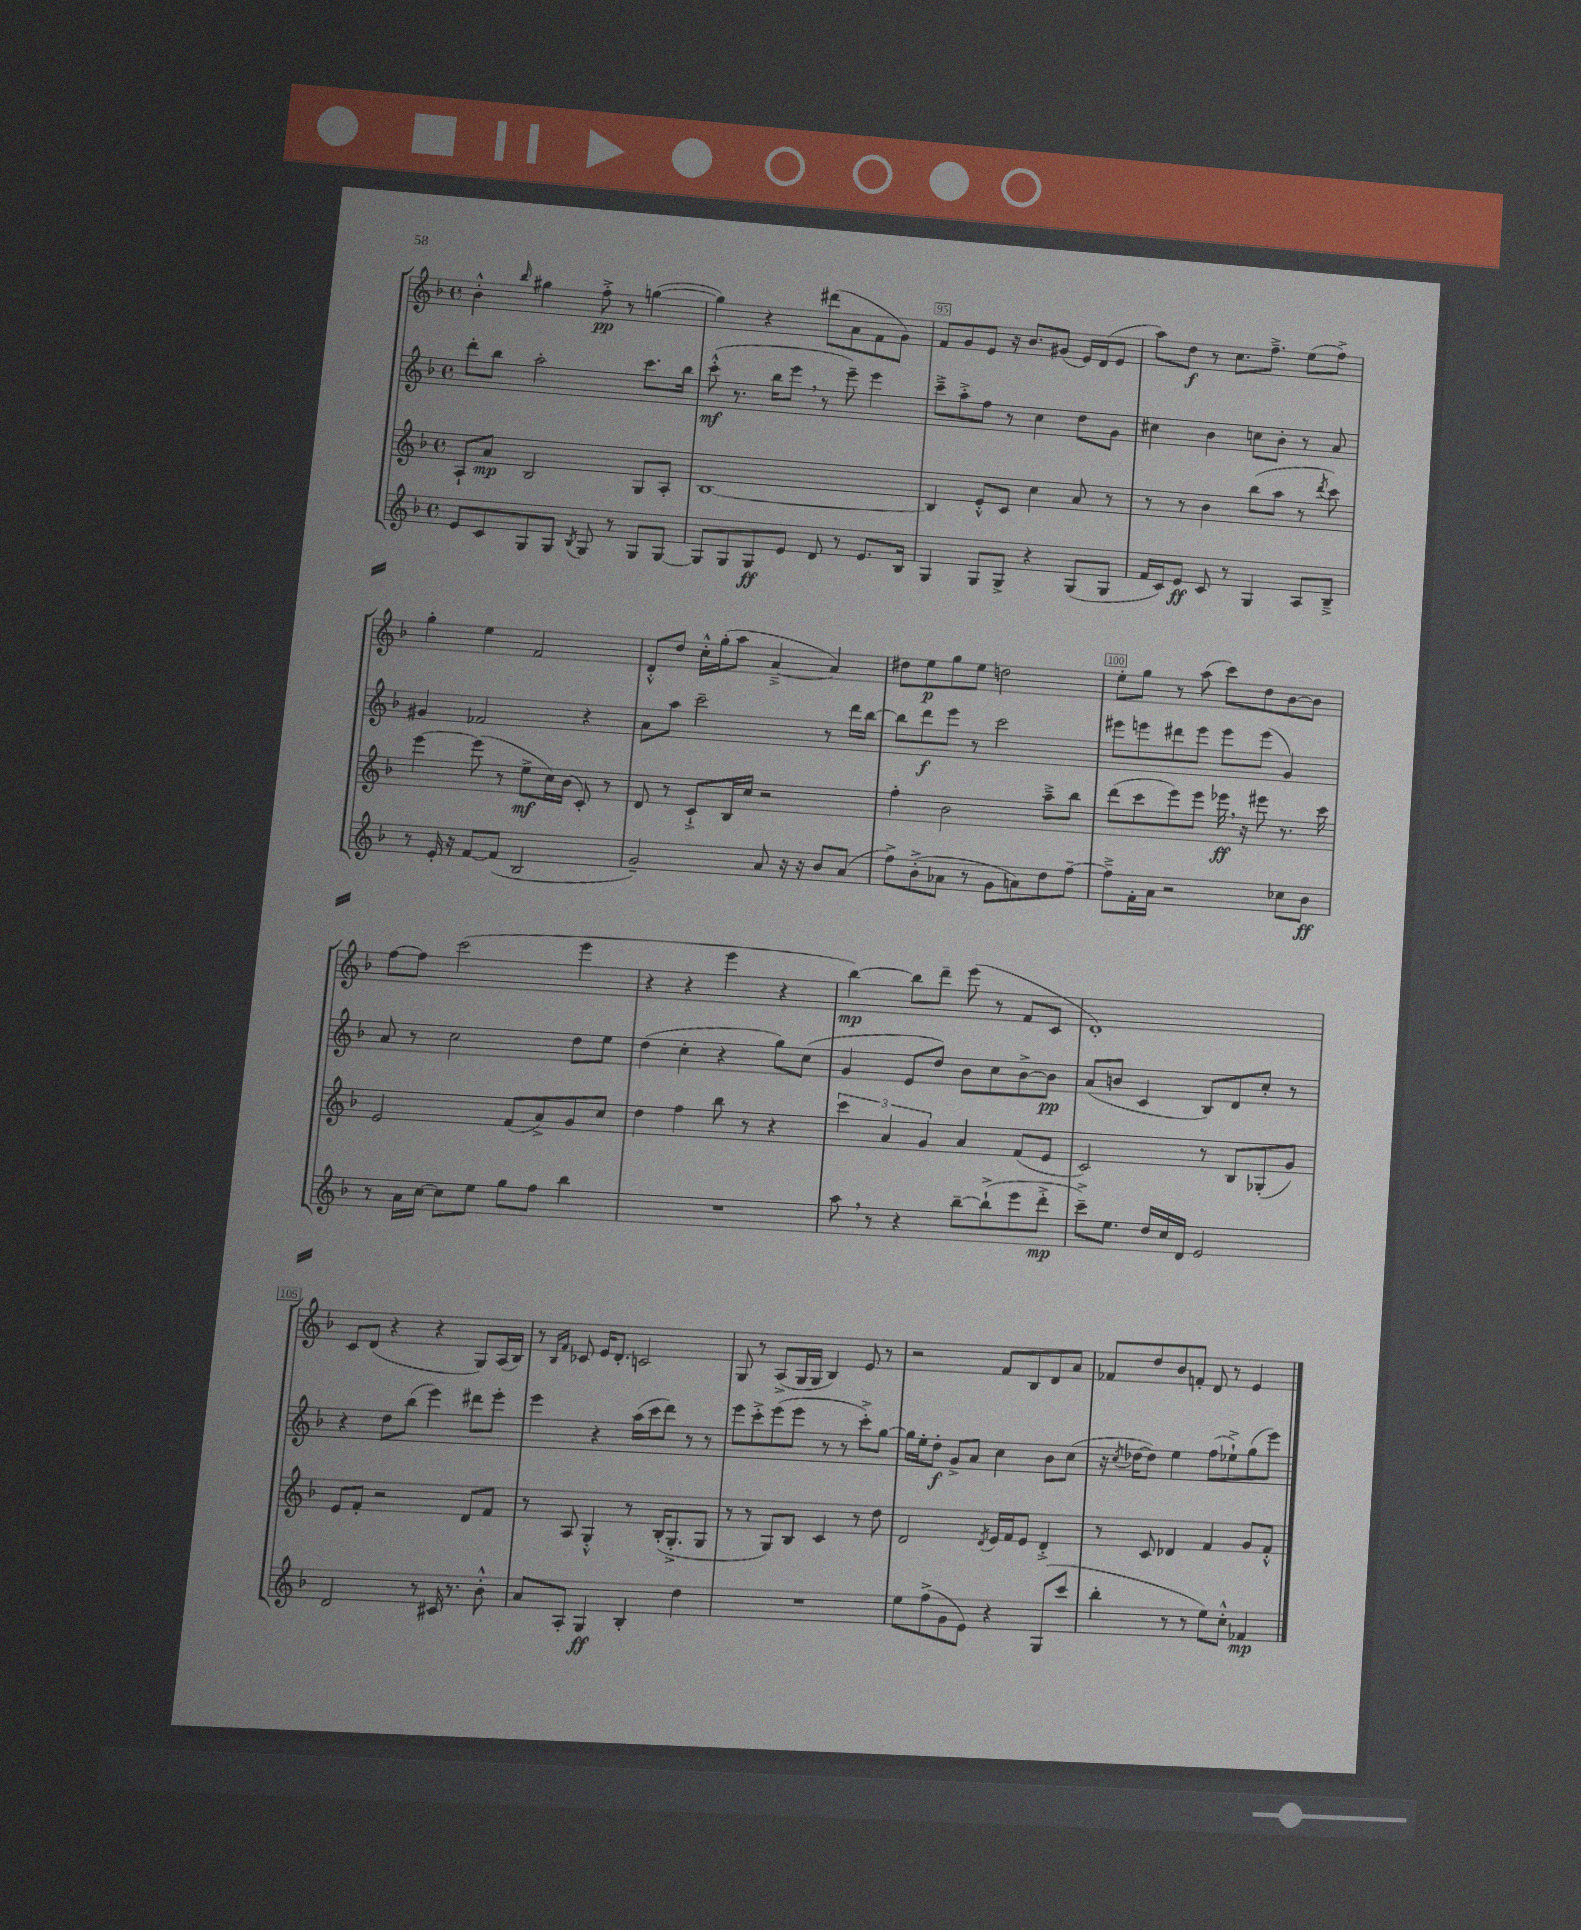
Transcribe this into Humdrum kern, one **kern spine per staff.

**kern	**kern	**kern	**kern
*staff4	*staff3	*staff2	*staff1
*clefG2	*clefG2	*clefG2	*clefG2
*k[b-]	*k[b-]	*k[b-]	*k[b-]
*M4/4	*M4/4	*M4/4	*M4/4
*met(c)	*met(c)	*met(c)	*met(c)
8e	8A`	8ddd'	4b-'^^
8c	8a	8bb-	.
.	.	.	16qqbb-
8G	2B-	2aa'	4gg#
8G	.	.	.
8qB-	.	.	.
8G	.	.	8ff'^
8r	.	.	8r
8G	8G	8.ccc	([4gg
[8G	8A'	.	.
.	.	16bb-	.
=	=	=	=
8G]	[1B-	(8ccc'^^	4gg])
8G	.	8.r	.
8G	.	.	4r
.	.	16bb-	.
8e	.	8eee	.
8d	.	8r	(8ddd#
8r	.	8eee~)	8a
8.e	.	4eee	8f
.	.	.	8g)
16B-	.	.	.
=	=	=	=
4G	4B-]	8ccc~^	8f
.	.	8aa'^	8g
8G	8e'^^	8ff	8e
8G^	8c	8r	16r
.	.	.	8.b-
4r	4cc	4cc	.
.	.	.	(8g#
(8G	8a	8dd	16e)
.	.	.	(16d
8G	8r	8g	8e
=	=	=	=
16f	8r	4cc#	8aa)
16c)	.	.	.
8e	8r	.	8dd
8c	4b-	4b-	8r
8r	.	.	8.cc
4G	(8bb-	8cc	.
.	.	.	8.ff~^
.	8aa	8b-'	.
8A	8r	8r	(8ee
.	8qddd	.	.
8B-~^	8ccc)	8a	8ff^)
=	=	=	=
8r	[4eee	4g#	4gg'
16e'	.	.	.
16r	.	.	.
[8f	(8eee]	2f-	4ee
(8f]	8r	.	.
2B-	8ee^	.	2f
.	16cc)	.	.
.	(16b-	.	.
.	8c')	4r	.
.	8r	.	.
=	=	=	=
2g~)	8d	8a	8d'^^
.	8r	8aa	8dd
.	8c`^	2ccc~	16cc'^^
.	.	.	(16gg'
.	16B-	.	8aa
.	16cc	.	.
8a	2r	.	[4a~^
16r	.	.	.
16r	.	.	.
8b-	.	8r	4a])
(8a	.	16ddd	.
.	.	[16bb-	.
=	=	=	=
8ff^)	4ff'	8bb-]	8dd#
(8b-'^	.	8ddd	8ee
8a-	2b-	8eee	8gg
8r	.	8r	8ee
8g	.	2ccc	2dd
8a)	.	.	.
8dd	8aa~^	.	.
[8ff~	8bb-	.	.
=	=	=	=
8ff~^]	(8ddd	8eee#	8ee'
16f'	8ccc	8eee	8gg
16a	.	.	.
2r	8eee)	8ddd#	8r
.	8eee	8eee	(8aa
.	16eee-	8eee	8ccc)
.	16r	.	.
.	8eee#	(8eee	8dd
8cc-	8.r	4g)	[8b-
8b-	.	.	8b-]
.	16ccc	.	.
=	=	=	=
8r	2e	8a	[8ff
16a	.	8r	8ff]
[16cc	.	.	.
8cc]	.	2cc	(2ccc
8ee	.	.	.
8gg	(8f	.	.
8ff	8a^)	.	.
4bb-	8g	8dd	4eee
.	8cc	8ee	.
=	=	=	=
1r	4dd	(4dd	4r
.	4ff	4cc'	4r
.	8bb-	4r	4eee
.	8r	.	.
.	4r	8gg)	4r
.	.	(8cc	.
=	=	=	=
8aa	6ccc	4g	[4bb-)
8r	.	.	.
.	6a	.	.
4r	.	8e	8bb-]
.	6g	.	.
.	.	8dd)	8ddd~
[8bb-~	4a	8b-	(8eee
(8bb-`^]	.	8cc	8r
8eee	(8f	[8b-^	8f
8ddd'^	8e	8b-]	8c
=	=	=	=
8ccc~^)	2c)	(8a	1d')
8.ee	.	8b	.
.	.	4c	.
16dd	.	.	.
16cc	.	.	.
16d	.	.	.
2e	8r	8B-)	.
.	8B-	8d	.
.	(8G-'	8cc'	.
.	8g)	8r	.
=	=	=	=
2d	8e	4r	8c
.	8f'	.	(8d
.	2r	8dd	4r
.	.	(8bb-	.
8r	.	4eee)	4r
16c#	.	.	.
8.r	.	.	.
.	8d	8ddd#	8G)
8b-'^^	8f	8eee'	(16A
.	.	.	16B-)
=	=	=	=
8a	8r	4eee	8r
.	.	.	16qqB-
.	.	.	16qqf
8A'	8A	.	8c-
4G	4G'^^	4r	16e
.	.	.	8.d'
4B-'	8r	(16aa	2c
.	.	16ccc	.
.	(16B-'	8ddd)	.
.	8.G'^	.	.
4dd	.	8r	.
.	8G	8r	.
=	=	=	=
1r	8r	8eee	8G
.	8r	8ccc'^	8r
.	8G)	(8eee	(8A^
.	8B-	8eee	16G
.	.	.	16G
.	4c	8r	4B-)
.	.	8r	.
.	8r	8ccc'^)	8e
.	8dd	[8gg	8r
=	=	=	=
8ee	2d	16gg]	2r
.	.	16ee'	.
(8ff^	.	8dd'	.
8g	.	8g^	.
8e)	.	8a	.
.	8qd	.	.
4r	16e	4cc	8f
.	16f	.	.
.	8e	.	8B-
(8G	4d'^	8b-	8d
8ccc	.	(8cc	8a
=	=	=	=
4bb-'	8r	16r	8f-
.	.	8qcc	.
.	.	[16dd-	.
.	8c	8dd-])	8dd
8r	4d-	4ee	8b-
8r	.	.	8f'
8ee)	4f	(8ff	8d
8cc'^^	.	8ee-`^)	8r
4f-	8g	(8gg	4e
.	8f'^^	8eee)	.
==	==	==	==
*-	*-	*-	*-
